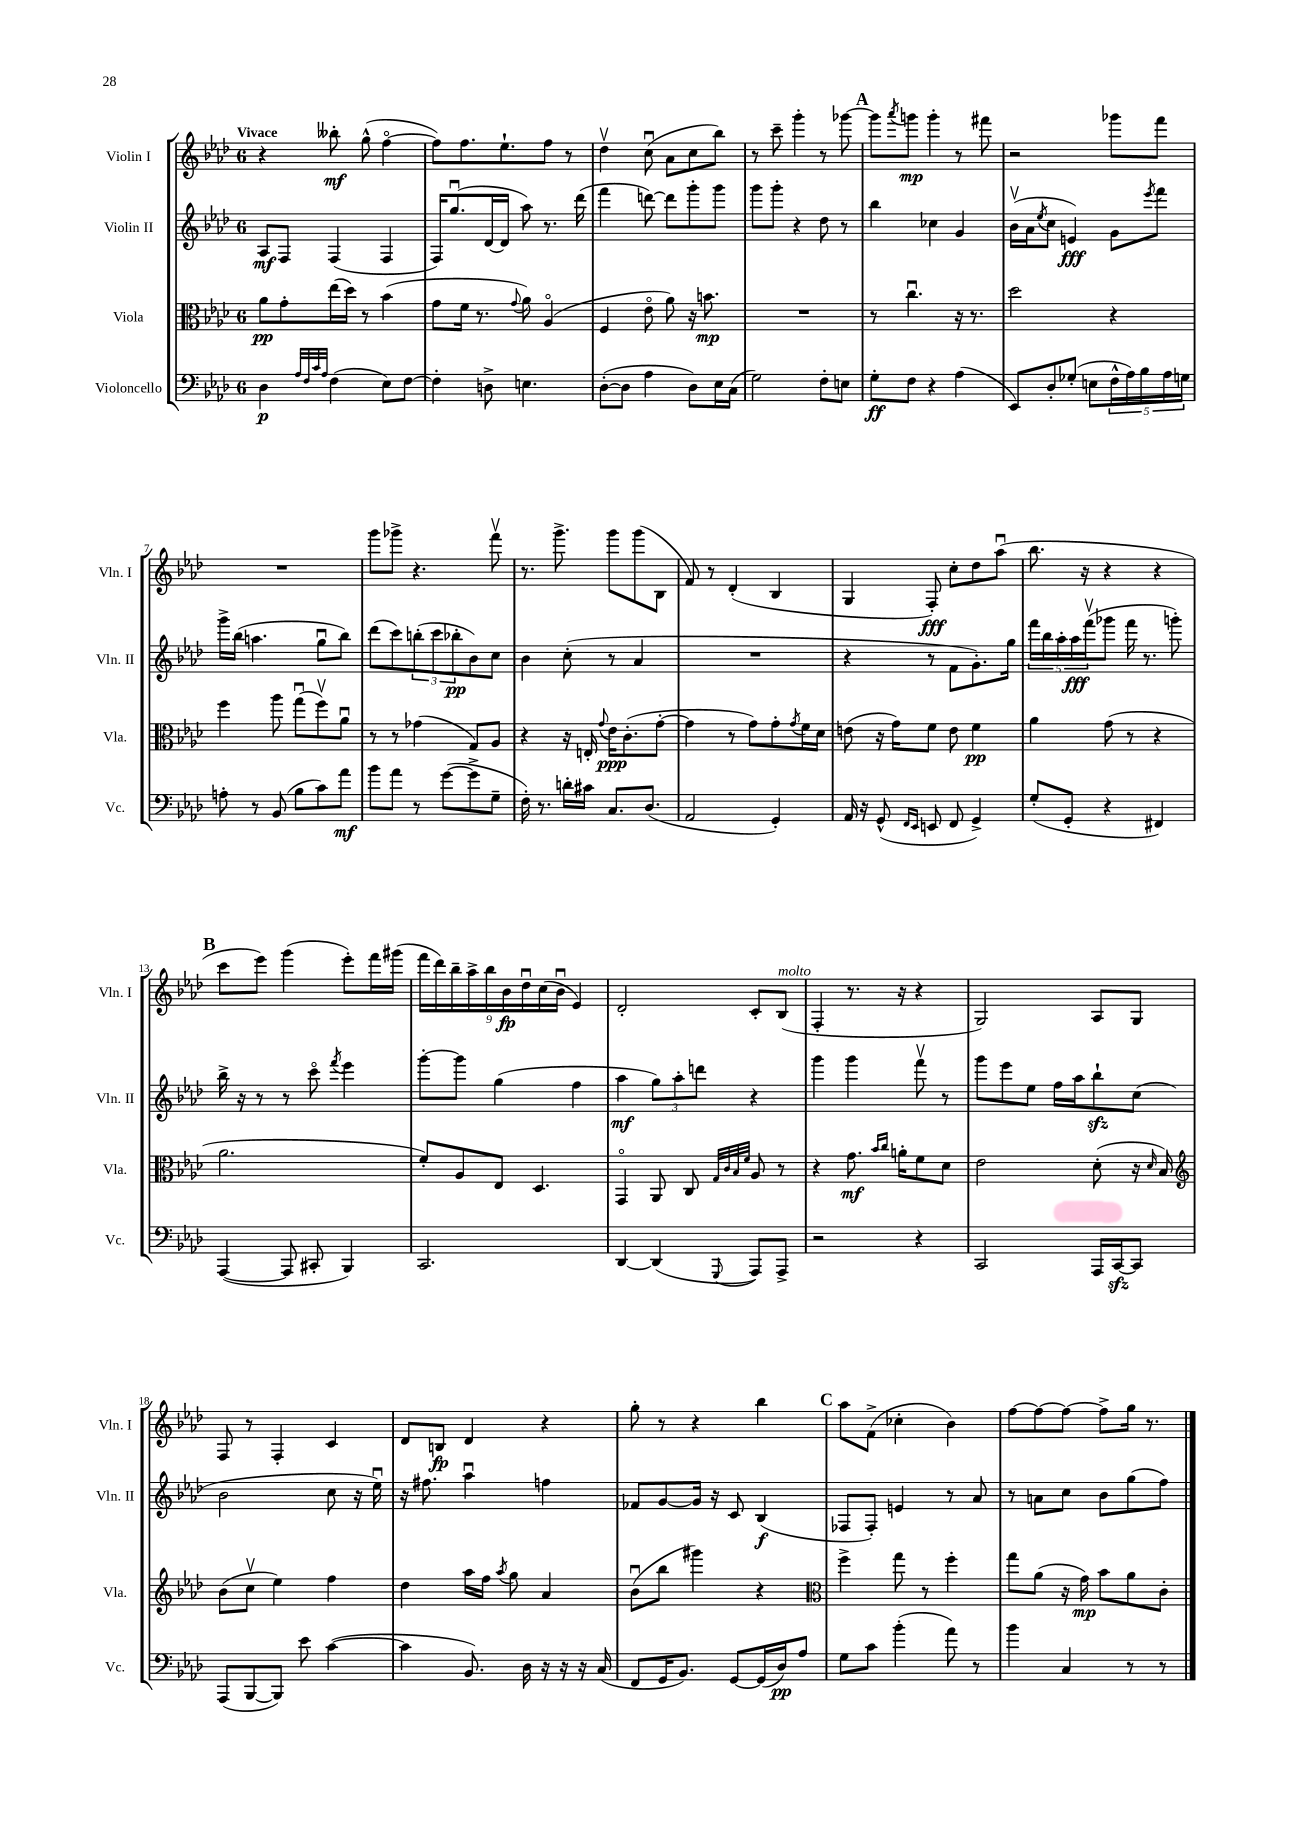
<<
\new StaffGroup <<
\new Staff = "s0" \with { instrumentName = "Violin I" shortInstrumentName = "Vln. I" } {
    \clef treble \key aes \major \once \override Staff.TimeSignature.style = #'single-digit \time 6/8 \tempo "Vivace"
    r4 beses''8-.\mf g''8-^( f''4~\flageolet |
    f''8) f''8. ees''8.-! f''8 r8 |
    des''4\upbow c''8\downbow( aes'8 c''8 bes''8) |
    r8 c'''8-- g'''4-. r8 ges'''8~ |
    \mark \markup { \bold "A" } ges'''8 \acciaccatura { aes'''8 } g'''8\mp g'''4-. r8 fis'''8 |
    r2 ges'''8 f'''8 |
    R2. |
    g'''8 ges'''8-> r4. f'''8\upbow |
    r8. g'''8.-> g'''8 g'''8( bes8 |
    f'8) r8 des'4-.( bes4 |
    g4 f8-.\fff) c''8-. des''8 aes''8\downbow( |
    bes''8. r16 r4 r4 |
    \mark \markup { \bold "B" } c'''8 ees'''8) g'''4( ees'''8-.) f'''16 gis'''16( |
    \tuplet 9/8 { f'''16 des'''16) bes''16-- aes''16-> bes''16 bes'16\fp des''16\downbow c''16( bes'16\downbow } ees'4) |
    des'2-. c'8-. bes8^\markup { \italic "molto" }( |
    f4-. r8. r16 r4 |
    g2) aes8 g8 |
    f8 r8 f4-. c'4 |
    des'8 b8\fp des'4 r4 |
    g''8-. r8 r4 bes''4 |
    \mark \markup { \bold "C" } aes''8 f'8->( ces''4-. bes'4) |
    f''8~ f''8~ f''8~ f''8-> g''16 r8. \bar "|." |
}
\new Staff = "s1" \with { instrumentName = "Violin II" shortInstrumentName = "Vln. II" } {
    \clef treble \key aes \major \once \override Staff.TimeSignature.style = #'single-digit \time 6/8
    aes8\mf f8 f4( f4 |
    f16) g''8.\downbow( des'16~ des'16 aes''8) r8. des'''16( |
    f'''4 d'''8~) d'''8 g'''8-. g'''8 |
    g'''8 g'''8-. r4 des''8 r8 |
    \mark \markup { \bold "A" } bes''4 ces''4 g'4 |
    bes'16\upbow( aes'16 \acciaccatura { ees''8 } c''8 e'4\fff) g'8 \acciaccatura { ees'''8 } f'''8 |
    g'''16-> bes''16( a''4. g''8\downbow bes''8) |
    des'''8( c'''8) \tuplet 3/2 { b''8-.( c'''8 bes''8-.\pp } bes'8) c''8 |
    bes'4 c''8-.( r8 aes'4 |
    R2. |
    r4 r8 f'8 g'8.-.) g''16 |
    \tuplet 5/4 { f'''16 bes''16 aes''16-. aes''16\fff f'''16\upbow( } ges'''8 f'''16 r8. g'''8-.) |
    \mark \markup { \bold "B" } bes''16-> r16 r8 r8 c'''8\flageolet \acciaccatura { f'''8 } ees'''4 |
    g'''8~-. g'''8 g''4( f''4 |
    aes''4\mf \tuplet 3/2 { g''8) aes''8-. d'''8 } r4 |
    g'''4 g'''4 f'''8\upbow r8 |
    g'''8 ees'''8 ees''8 f''16 aes''16 bes''8-!\sfz c''8( |
    bes'2 c''8 r16 ees''16\downbow) |
    r16 fis''8. aes''4\downbow f''4 |
    fes'8 g'8~ g'16 r16 c'8 bes4\f( |
    \mark \markup { \bold "C" } fes8 fes8-.) e'4 r8 aes'8 |
    r8 a'8 c''8 bes'8 g''8( f''8) \bar "|." |
}
\new Staff = "s2" \with { instrumentName = "Viola" shortInstrumentName = "Vla." } {
    \clef alto \key aes \major \once \override Staff.TimeSignature.style = #'single-digit \time 6/8
    aes'8\pp g'8-. ees''16( des''16) r8 bes'4( |
    g'8 f'16 r8. \appoggiatura { g'8 } aes'8) aes4\flageolet( |
    f4 ees'8\flageolet aes'8) r16 b'8.\mp |
    R2. |
    \mark \markup { \bold "A" } r8 c''4.\downbow r16 r8. |
    des''2 r4 |
    f''4 aes''8 g''8\downbow( f''8\upbow) aes'8\downbow |
    r8 r8 ges'4( g8) aes8 |
    r4 r16 e16-. \appoggiatura { g'8 } ees'16\ppp c'8.-.( g'8~-. |
    g'4 r8 g'8) g'8-. \acciaccatura { g'8 } f'16 des'16 |
    e'8( r16 g'16) f'8 e'8 f'4\pp |
    aes'4 g'8( r8 r4 |
    \mark \markup { \bold "B" } aes'2. |
    f'8-.) aes8 ees8 des4. |
    g,4\flageolet aes,8 c8 \grace { g32 c'32 bes32 f'32 } aes8 r8 |
    r4 g'8.\mf \grace { bes'16 c''16 } a'16-. f'8 des'8 |
    ees'2 des'8-.( r16 \grace { des'16 } bes16) |
    \clef treble bes'8( c''8\upbow ees''4) f''4 |
    des''4 aes''16 f''16 \acciaccatura { aes''8 } g''8 aes'4 |
    bes'8\downbow( bes''8 gis'''4) r4 |
    \mark \markup { \bold "C" } \clef alto f''4-> g''8 r8 f''4-. |
    g''8 aes'8( r16 g'16\mp) bes'8 aes'8 c'8-. \bar "|." |
}
\new Staff = "s3" \with { instrumentName = "Violoncello" shortInstrumentName = "Vc." } {
    \clef bass \key aes \major \once \override Staff.TimeSignature.style = #'single-digit \time 6/8
    des4\p \grace { aes32 f32 c'32 aes32 } f4( ees8) f8~ |
    f4-. d8-> e4. |
    des8~-.( des8 aes4 des8) ees16 c16( |
    g2) f8-. e8 |
    \mark \markup { \bold "A" } g8-.\ff f8 r4 aes4( |
    ees,8) des8-. ges8-.( e8 \tuplet 5/4 { f16-^ aes16) bes16 aes16 g16 } |
    a8-. r8 bes,8( bes8 c'8) aes'8\mf |
    bes'8 aes'8 r8 g'8~( g'8-> g8-- |
    f16-.) r8. d'16-. cis'16 c8. des8.( |
    aes,2 g,4-.) |
    aes,16 r16 g,8-^( \grace { f,16 ees,16 } e,8 f,8 g,4->) |
    g8-.( g,8-. r4 fis,4) |
    \mark \markup { \bold "B" } aes,,4~( aes,,8 cis,8-. bes,,4) |
    c,2. |
    des,4~ des,4( \appoggiatura { g,,8 } aes,,8) aes,,8-> |
    r2 r4 |
    c,2 aes,,16 c,16~\sfz c,8 |
    aes,,8( bes,,8~ bes,,8) ees'8 c'4~( |
    c'4 bes,8.) des16 r16 r16 r16 c16( |
    f,8 g,16 bes,8.) g,8~ g,16( des16\pp) aes8 |
    \mark \markup { \bold "C" } g8 c'8 bes'4-.( aes'8) r8 |
    bes'4 c4 r8 r8 \bar "|." |
}
>>
>>
